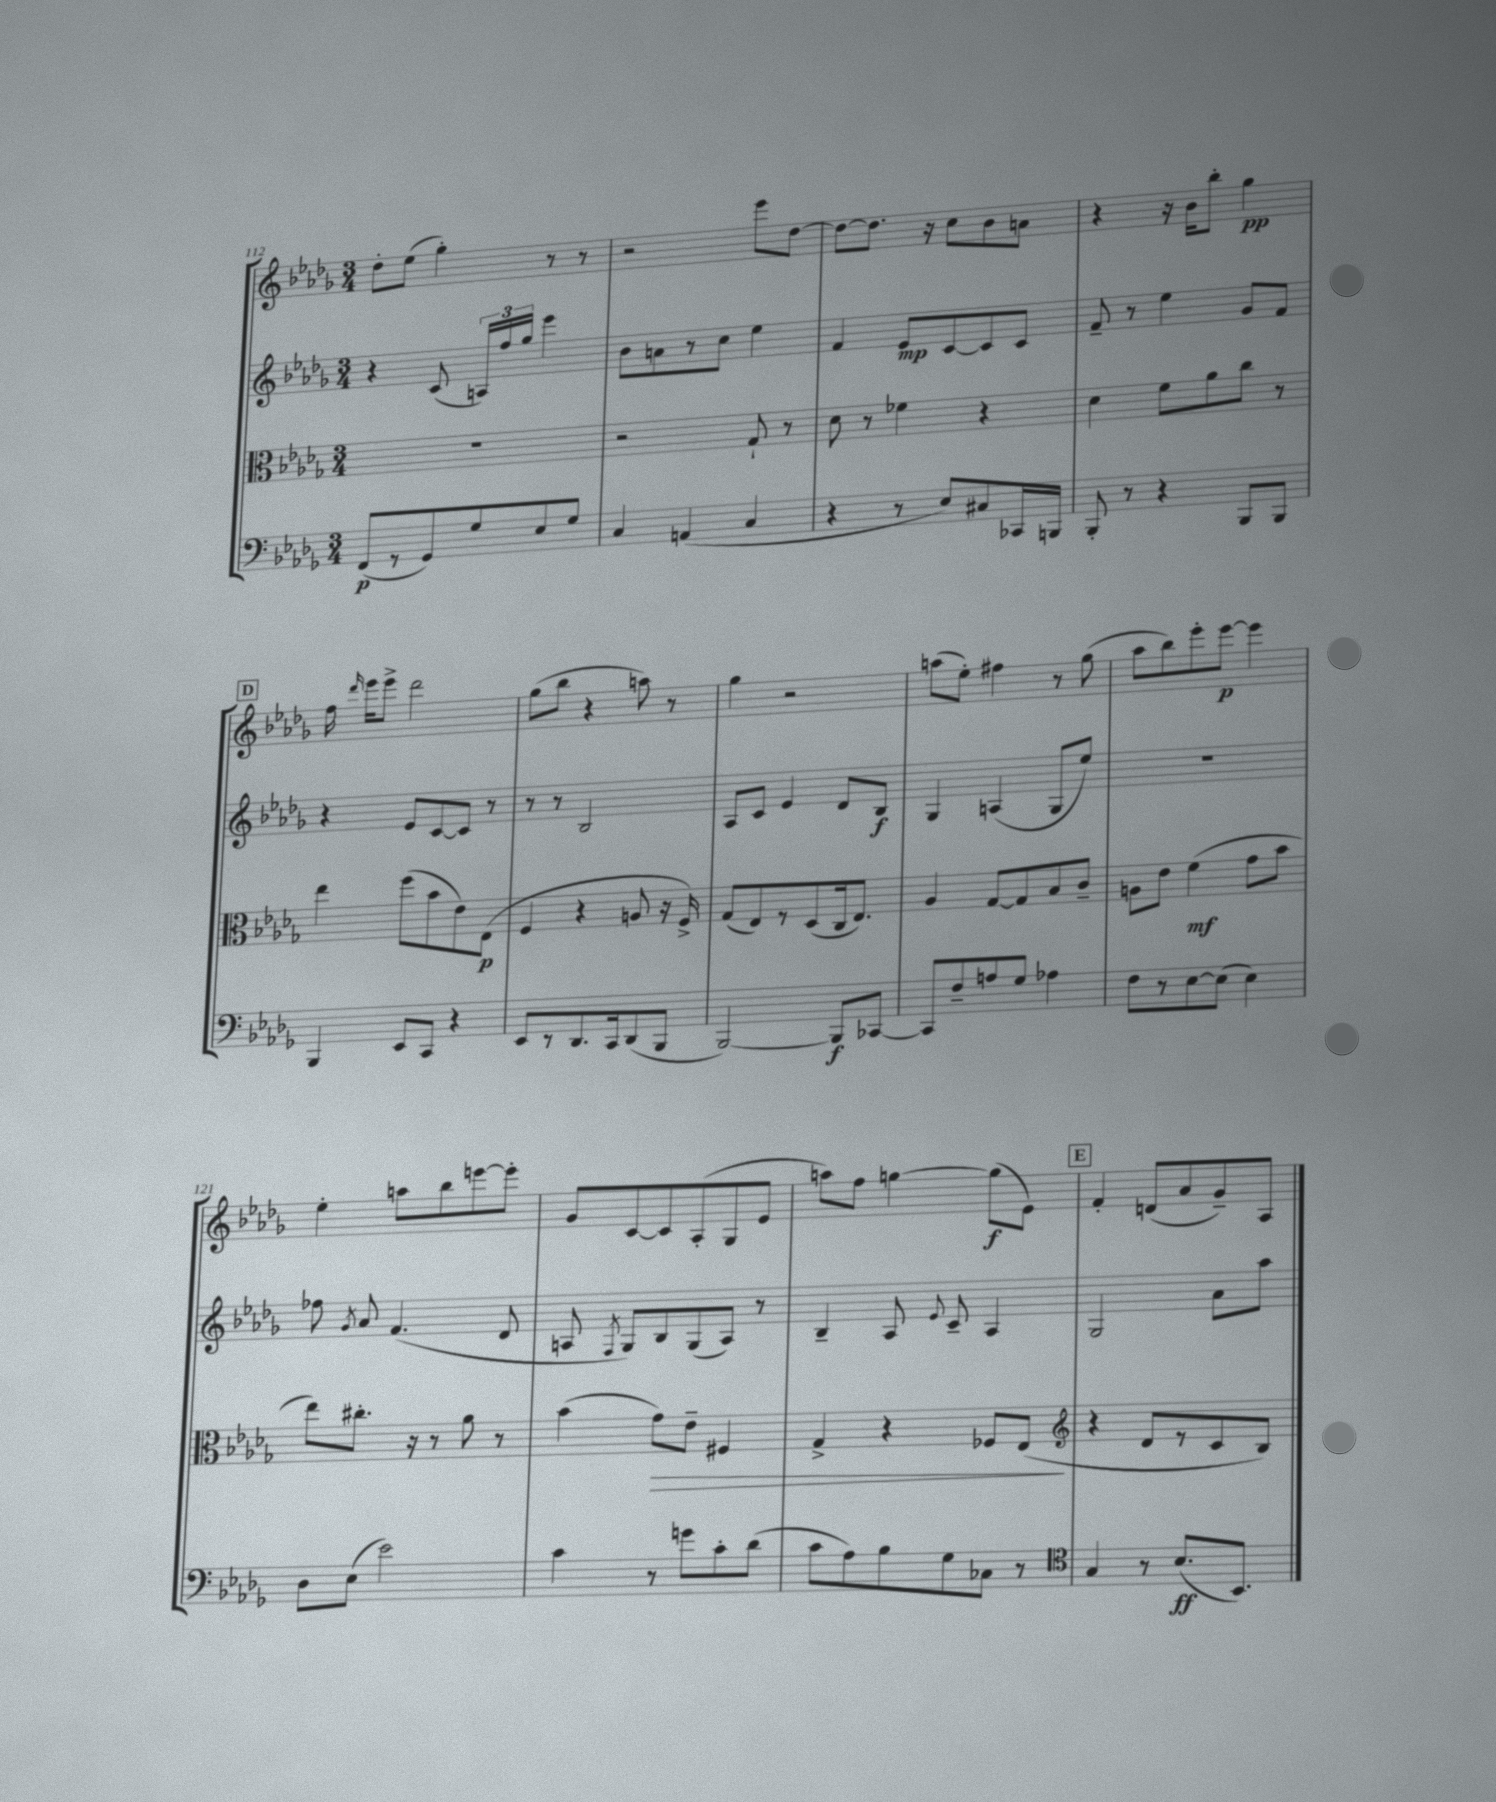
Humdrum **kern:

**kern	**kern	**kern	**kern
*staff4	*staff3	*staff2	*staff1
*clefF4	*clefC3	*clefG2	*clefG2
*k[b-e-a-d-g-]	*k[b-e-a-d-g-]	*k[b-e-a-d-g-]	*k[b-e-a-d-g-]
*M3/4	*M3/4	*M3/4	*M3/4
(8FF	2.r	4r	8dd-'
8r	.	.	(8ee-
8GG-)	.	(8c	4gg-')
8G-	.	24A)	.
.	.	24ff	.
.	.	24gg-	.
8E-	.	4eee-	8r
8G-	.	.	8r
=	=	=	=
4C	2r	8b-	2r
.	.	8a	.
(4AA	.	8r	.
.	.	8cc	.
4C	8G-`	4ee-	8eee-
.	8r	.	[8dd-
=	=	=	=
4r	8d-	4f	8dd-_
.	8r	.	8.dd-]
8r	4f-	8e-	.
.	.	.	16r
8E-)	.	[8c	8cc
8C#	4r	8c]	8b-
16CC-	.	8c	8a
16BBB	.	.	.
=	=	=	=
8BBB-'	4d-	8f~	4r
8r	.	8r	.
4r	8f	4ee-	16r
.	.	.	16b-
.	8a-	.	8bb-'
8BBB-	8cc	8g-	4gg-
8BBB-	8r	8f	.
=	=	=	=
4BBB-	4ee-	4r	16ff
.	.	.	16qqddd-
.	.	.	16eee-
.	.	.	8eee-^
8EE-	(8ff	8e-	2ddd-
8CC	8b-	[8c	.
4r	8e-)	8c]	.
.	(8E-	8r	.
=	=	=	=
8EE-	4F	8r	(8gg-
8r	.	8r	8bb-
8.DD-	4r	2B-	4r
16CC	.	.	.
(8DD-	8A	.	8aa)
8BBB-	16r	.	8r
.	16F^)	.	.
=	=	=	=
[2BBB-)	(8G-	8A-	4gg-
.	8E-)	8c	.
.	8r	4e-	2r
.	(8D-	.	.
8BBB-]	16C	8d-	.
.	8.E-)	.	.
[8CC-	.	8B-	.
=	=	=	=
8CC-]	4A-	4G-	(8aa
8F~	.	.	8ee-')
8A	[8G-	(4A	4ff#
8G-	8G-]	.	.
4A-	8B-	8G-	8r
.	8c~	8ee-)	(8gg-
=	=	=	=
8F	8A	2.r	8aa-
8r	8e-	.	8bb-)
[8E-	(4f	.	8eee-'
(8E-]	.	.	[8eee-
4E-)	8g-	.	4eee-]
.	8b-	.	.
=	=	=	=
8D-	8ee-)	8ff-	4ee-'
.	.	8qg-	.
(8E-	8.cc#'	8a-	.
2e-)	.	(4.f	8aa
.	16r	.	.
.	8r	.	8bb-
.	8a-	.	[8eee
.	8r	8d-	8eee']
=	=	=	=
4c	(4b-	8A	8g-
.	.	8qF	.
.	.	8G-)	[8c
8r	8g-)	8B-	8c]
8g	8e-~	(8G-	(8A-'
8c'	4F#	8A)	8G-
(8d-	.	8r	8e-
=	=	=	=
8c	4G-^	4B-~	8aa)
8A-)	.	.	8ff
8B-	4r	8A-	[4gg
.	.	8qqe-	.
8G-	.	8c~	.
8C-	8F-	4A-	(8gg]
8r	(8E-	.	8e-)
=	=	=	=
*clefC4	*clefG2	*	*
4G-	4r	2G-	4f'
8r	8d-	.	(8d
(8.B-	8r	.	8a-
.	8c	8a-	8g-~)
8.BB-)	.	.	.
.	8B-)	8aa-	8A-
==	==	==	==
*-	*-	*-	*-
